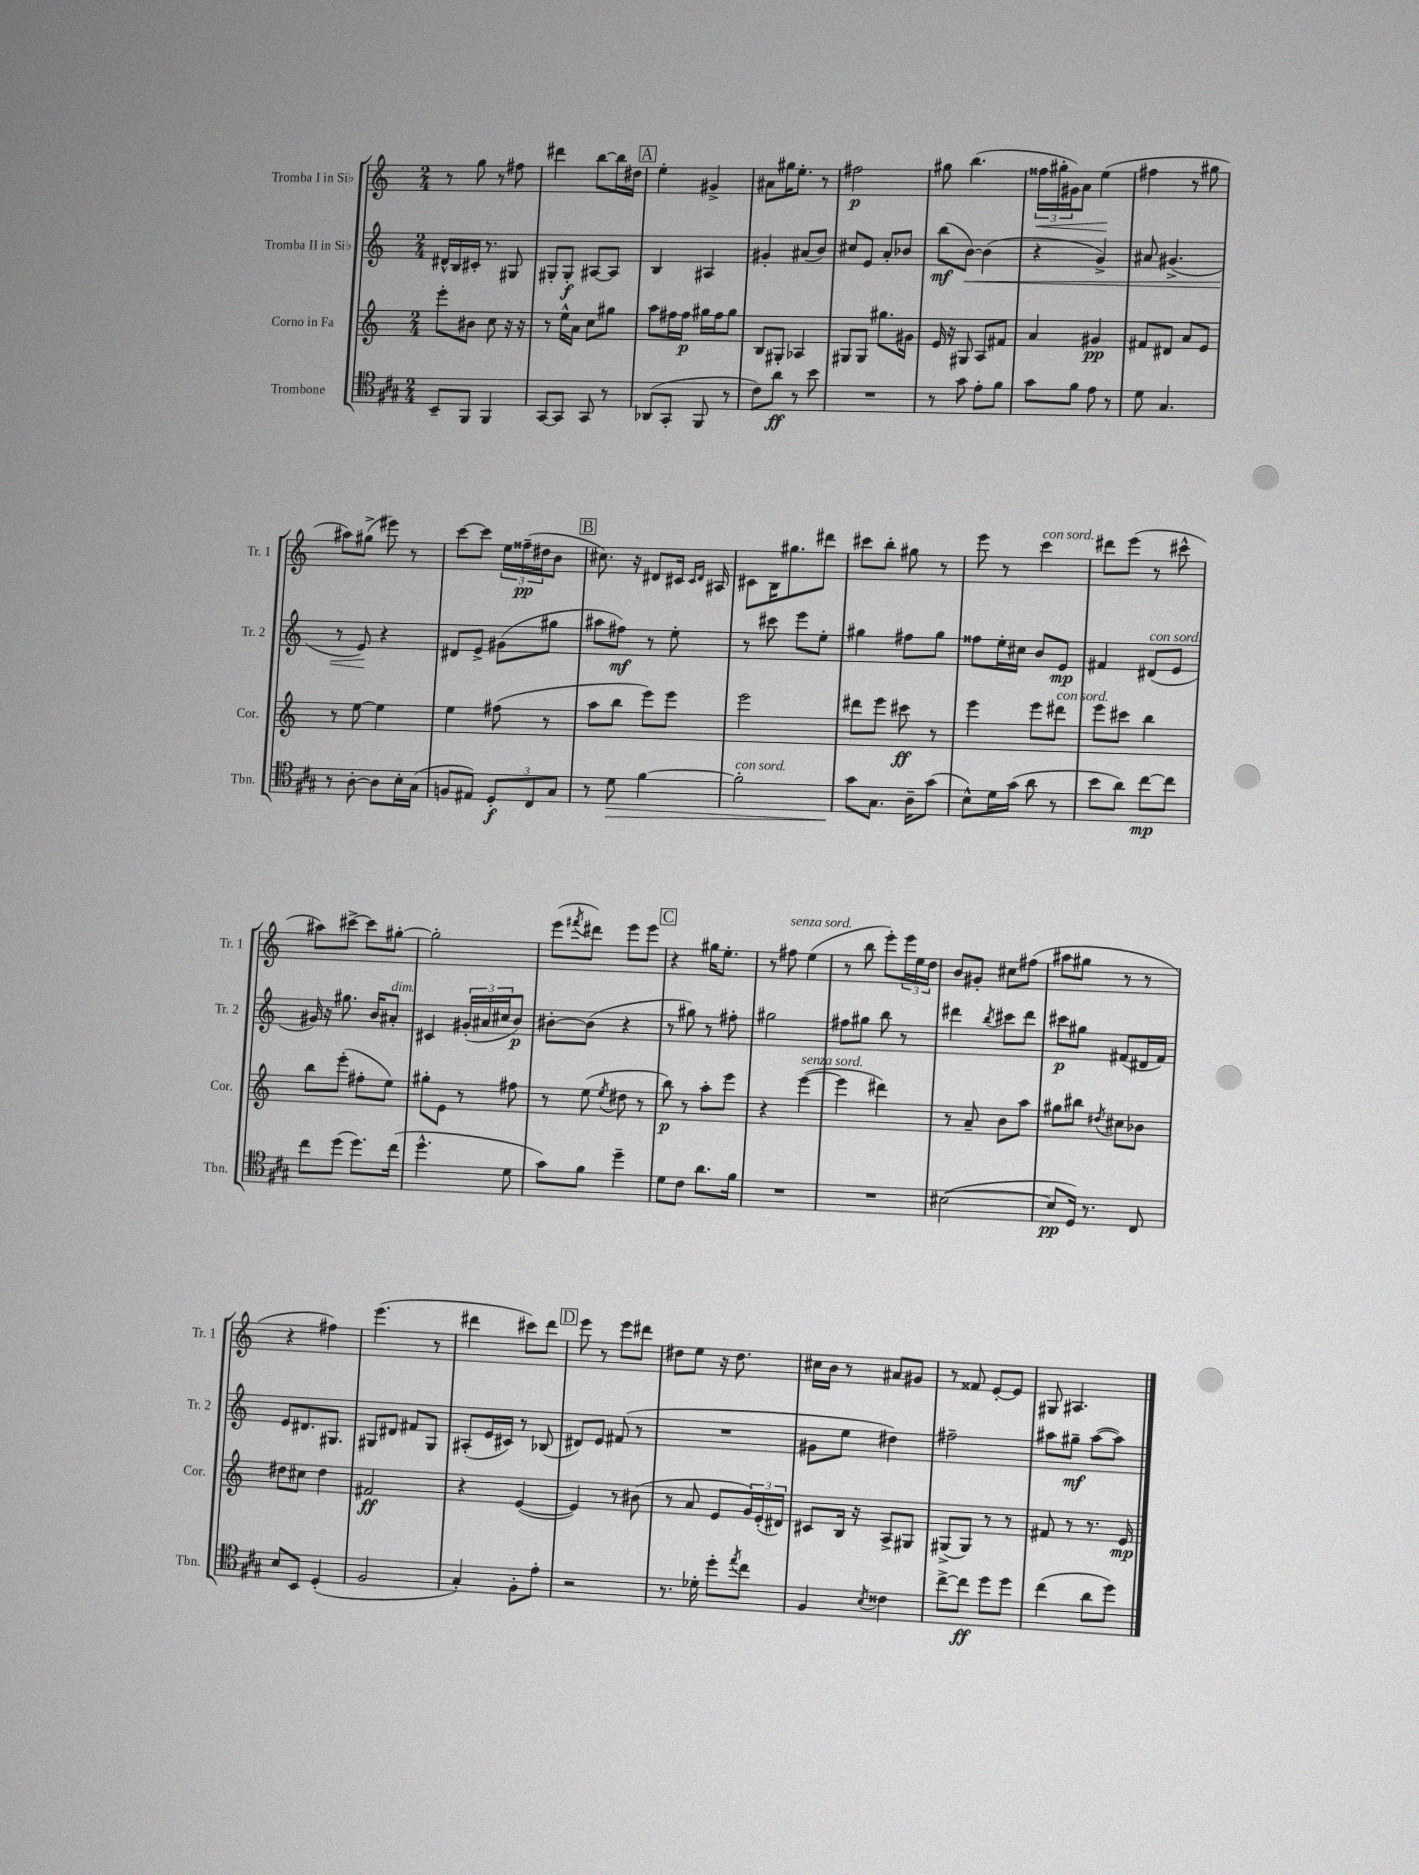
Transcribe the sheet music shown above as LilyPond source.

<<
\new StaffGroup <<
\new Staff = "s0" \with { instrumentName = "Tromba I in Sib" shortInstrumentName = "Tr. 1" } {
    \clef treble \key c \major \numericTimeSignature \time 2/4
    r8 g''8 r8 fis''8 |
    dis'''4 b''8~ b''16 dis''16 |
    \mark \markup { \box "A" } e''4-. gis'4-> |
    ais'8 gis''16 e''8.-. r8 |
    fis''2\p |
    gis''8 b''4.( |
    \tuplet 3/2 { fisis''16\< gis''16-. gis'16) } a'8 e''4\!( |
    fis''4 r8 gis''8 |
    ais''8) gis''8->( eis'''8) r8 |
    c'''8~ c'''8 \tuplet 3/2 { e''16 fisis''16--\pp( dis''16 } b'8 |
    \mark \markup { \box "B" } cis''8.) r16 dis'8 cis'16 \grace { cis'16 dis'16 } ais16 |
    cis'8 b16 gis''8. dis'''8 |
    cis'''8 b''8-. gis''8 r8 |
    e'''8 r8 c'''4^\markup { \italic "con sord." } |
    dis'''8 e'''8( r8 cis'''8-^ |
    ais''8) cis'''8~-> cis'''8 gis''8~-. |
    gis''2-. |
    e'''8( \acciaccatura { fis'''8 } dis'''8) e'''8 e'''8 |
    \mark \markup { \box "C" } r4 gis''16 e''8.-. |
    r8 fis''8^\markup { \italic "senza sord." } e''4( |
    r8 b''8 e'''8-.) \tuplet 3/2 { e'''16 e''16 d''16 } |
    b'8 gis'8-. cis''8 fis''8( |
    ais''8 gis''8 r8 r8 |
    r4 fis''4) |
    e'''4.( r8 |
    dis'''4 cis'''8) dis'''8 |
    \mark \markup { \box "D" } e'''8 r8 e'''8 dis'''8 |
    dis''8 e''8 r16 dis''8. |
    cis''16 b'16 r8 ais'8 gis'8 |
    r8 fisis'8 e'8~-. e'8 |
    gis8 ais4. \bar "|." |
}
\new Staff = "s1" \with { instrumentName = "Tromba II in Sib" shortInstrumentName = "Tr. 2" } {
    \clef treble \key c \major \numericTimeSignature \time 2/4
    dis'16-^ b16 cis'16-. r8. gis8 |
    gis8-. gis8-.\f ais8~ ais8 |
    \mark \markup { \box "A" } b4 ais4 |
    gis'4-. ais'8( b'8) |
    cis''8 e'8 a'8-. bes'8 |
    b''8\mf( b'8~\<) b'4( |
    r4 g'4->) |
    ais'8 gis'4.->( |
    r8 e'8\!) r4 |
    dis'8 e'8-> gis'8( gis''8 |
    \mark \markup { \box "B" } ais''8 fis''8\mf) r8 e''8-. |
    r8 cis'''8 e'''8 e''8-. |
    gis''4 fis''8 gis''8 |
    fisis''8 e''16-. cis''16 b'8 e'8\mp |
    fis'4 dis'8^\markup { \italic "con sord." }( e'8 |
    gis'16) r16 gis''8. b'16 ais'8-.^\markup { \italic "dim." } |
    cis'4 \tuplet 3/2 { gis'16-.( ais'16 cis''16 } b'8\p) |
    bis'8~-. bis'8( r4 |
    \mark \markup { \box "C" } r8 gis''8) r8 fis''8-. |
    gis''2 |
    fis''8 gis''8 b''8 r8 |
    dis'''4 \acciaccatura { b''8 } cis'''8 dis'''8 |
    cis'''8\p gis''8 fis'8( dis'16 fis'16) |
    e'8 dis'8. gis8. |
    gis8 dis'8 fis'8 gis8 |
    ais8-.( e'16 cis'16) r8 bes8( |
    \mark \markup { \box "D" } dis'8) e'8 fis'8( r8 |
    R2 |
    gis'8 e''8 dis''4) |
    fis''2-- |
    ais''8 gis''8--\mf ais''8~( ais''8) \bar "|." |
}
\new Staff = "s2" \with { instrumentName = "Corno in Fa" shortInstrumentName = "Cor." } {
    \clef treble \key c \major \numericTimeSignature \time 2/4
    e'''8-. bis'8 c''8 r16 r16 |
    r8 e''16-^ a'16 c''8 gis''8 |
    \mark \markup { \box "A" } a''8 fis''16 fis''16\p gis''16 fis''16 gis''8 |
    b8 gis8-. aes4 |
    gis8 gis8 gis''8. gis'16 |
    e'16 r16 gis8 a8 fis'8 |
    a'4 gis'4\pp |
    fis'8 dis'8 a'8 e'8 |
    r8 e''8~ e''4 |
    e''4 fis''8( r8 |
    \mark \markup { \box "B" } a''8 b''8 e'''8) e'''8 |
    e'''2 |
    dis'''8 e'''8 cis'''8\ff r8 |
    e'''4 e'''8 dis'''8^\markup { \italic "con sord." } |
    e'''8 cis'''8 b''4 |
    b''8 e'''8-.( fis''8-. e''8) |
    gis''8-. e'8 r8 fis''8 |
    r8 e''8( \acciaccatura { e''8 } dis''8 r8 |
    \mark \markup { \box "C" } b''8\p) r8 a''8-. e'''8 |
    r4 e'''4~^\markup { \italic "senza sord." }( |
    e'''4 dis'''4) |
    r8 a'8-- b'8 a''8 |
    gis''8 bis''8 \acciaccatura { dis''8 } cis''8 bes'8 |
    dis''8 cis''8 dis''4 |
    fis'2\ff |
    r4 e'4~( |
    \mark \markup { \box "D" } e'4) r8 bis'8( |
    r8 a'8 e'8 \tuplet 3/2 { g'16) e'16-.( dis'16) } |
    cis'8 b16 r16 a8-> gis8 |
    gis8->( gis8) r8 r8 |
    fis'8 r8 r8. e'16\mp \bar "|." |
}
\new Staff = "s3" \with { instrumentName = "Trombone" shortInstrumentName = "Tbn." } {
    \clef tenor \key a \major \numericTimeSignature \time 2/4
    b,8-- fis,8 fis,4 |
    gis,8~ gis,8 gis,8 r8 |
    \mark \markup { \box "A" } aes,8( gis,8-. fis,8 r8 |
    cis'8) a'8\ff r8 b'8 |
    R2 |
    r8 gis'8 e'8-. fis'8 |
    gis'8 fis'8 e'8 r8 |
    d'8 gis4. |
    r8 a8~-. a8 b16-. gis16( |
    f8 eis8) \tuplet 3/2 { d8-.\f cis8 gis8 } |
    \mark \markup { \box "B" } r8 d'8\> fis'4~ |
    fis'2-.^\markup { \italic "con sord." } |
    gis'8\! gis8. a16-- gis'8( |
    b8-^) d'16 gis'16( a'8 r8 |
    b'8 a'8) cis''8~\mp cis''8 |
    cis''8 d''8( d''8.) cis''16( |
    d''4.-^ d'8 |
    gis'8) fis'8 d''4-- |
    \mark \markup { \box "C" } d'8 cis'8 a'8. fis'16 |
    R2 |
    R2 |
    bis2~( |
    bis8\pp d16) r8. cis8 |
    b8 b,8 d4-.( |
    fis2 |
    gis4-.) fis8-. e'8-. |
    \mark \markup { \box "D" } r2 |
    r8. des'16-. d''8-. \acciaccatura { e''8 } cis''8 |
    fis4 \acciaccatura { b8 } cisis'4 |
    cis''8~-> cis''8\ff d''8 d''8 |
    cis''4( a'8 d''8) \bar "|." |
}
>>
>>
\layout { \context { \Score \remove "Bar_number_engraver" } }
